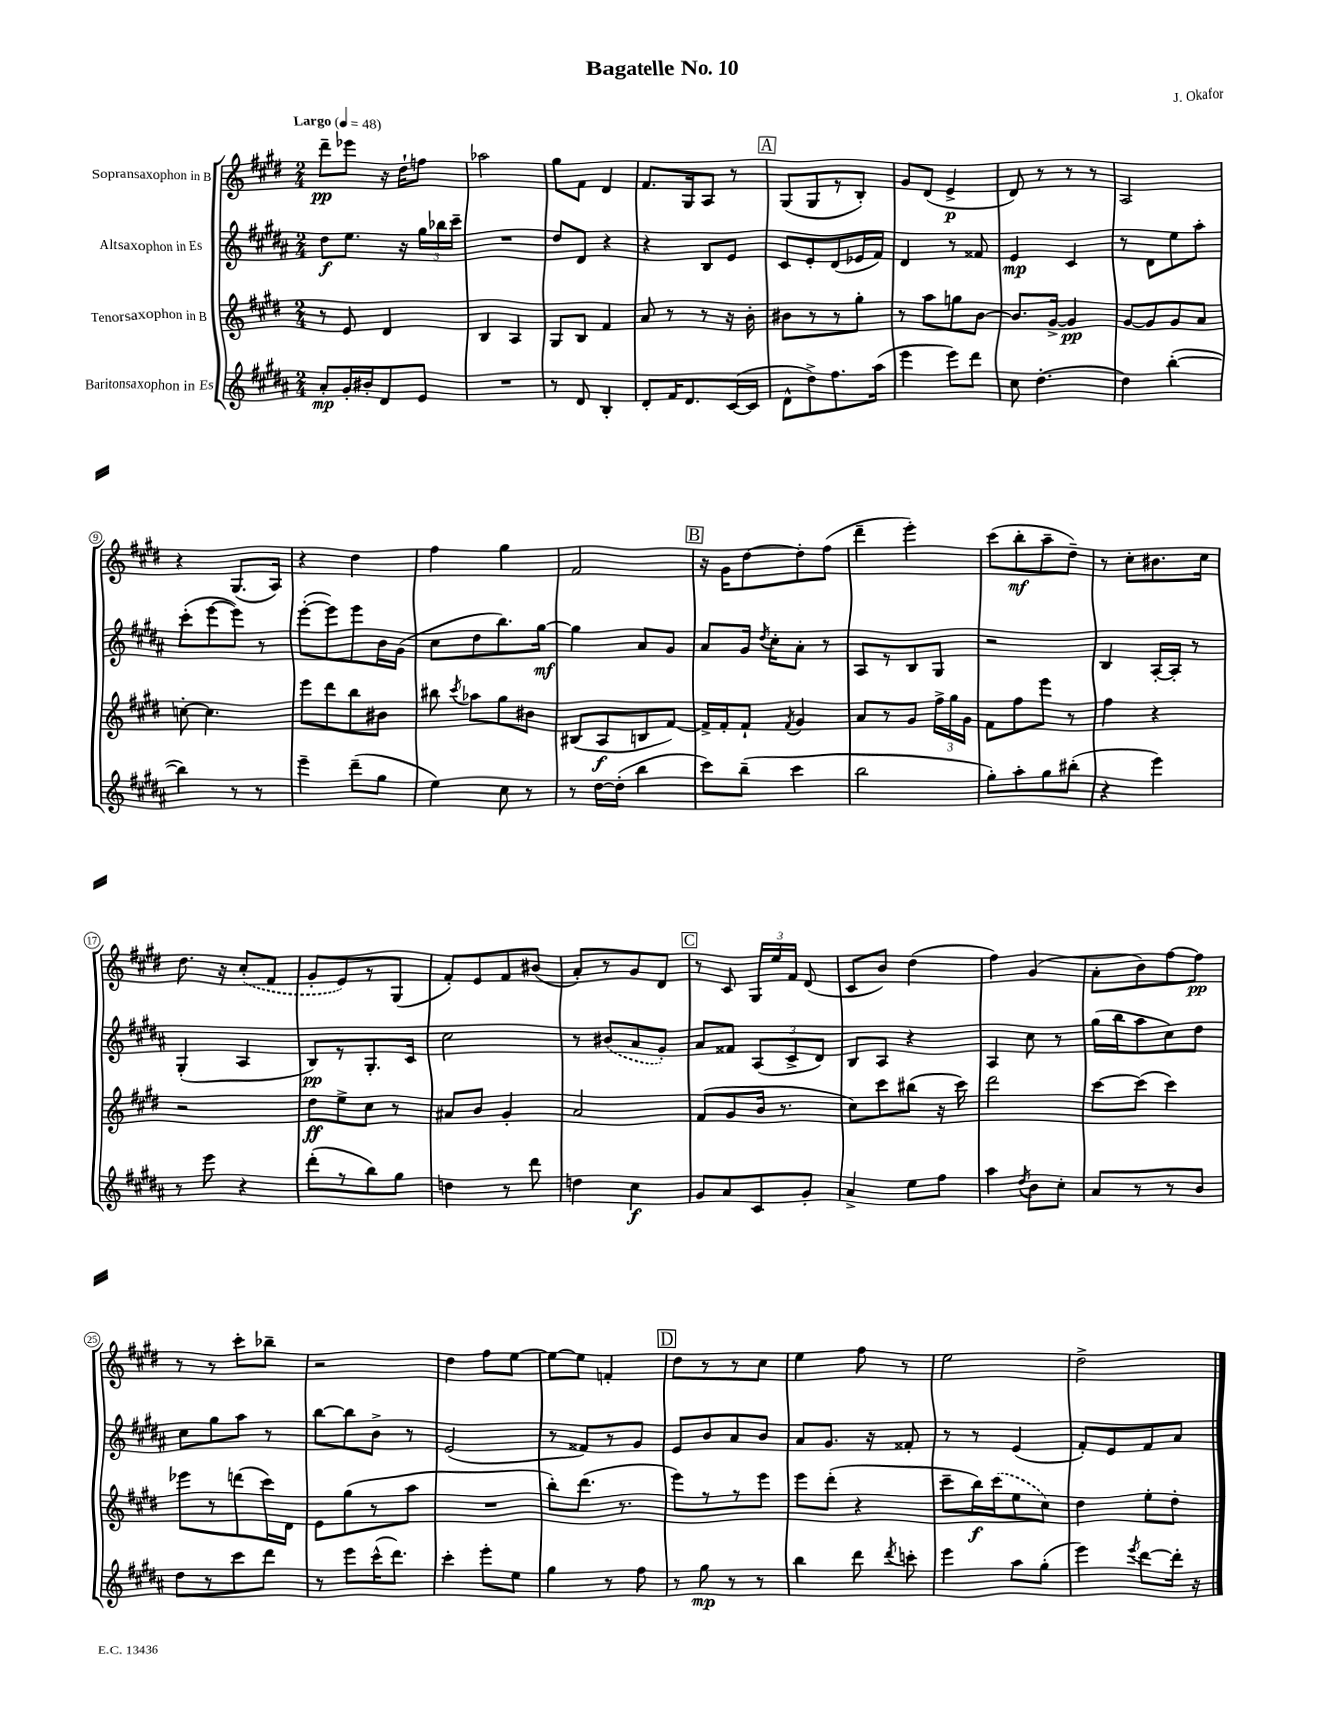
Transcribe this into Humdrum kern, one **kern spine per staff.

**kern	**kern	**kern	**kern
*staff4	*staff3	*staff2	*staff1
*clefG2	*clefG2	*clefG2	*clefG2
*k[f#c#g#d#a#]	*k[f#c#g#d#]	*k[f#c#g#d#a#]	*k[f#c#g#d#]
*M2/4	*M2/4	*M2/4	*M2/4
*MM48	*MM48	*MM48	*MM48
8a#'	8r	8dd#	8ddd#~
16g#'	8e	8.ee	8eee-
16b#'	.	.	.
8d#	4d#	.	16r
.	.	16r	16dd#`
8e	.	24gg#	8ff
.	.	24bb-	.
.	.	24ccc#~	.
=	=	=	=
2r	4B	2r	2aa-
.	4A	.	.
=	=	=	=
8r	8G#	8dd#	8gg#
8d#	8B	8d#	8f#
4B'	4f#	4r	4d#
=	=	=	=
8d#'	8a	4r	8.f#
16f#	8r	.	.
8.d#	.	.	16G#
.	8r	8B	8A
([16c#	16r	8e	8r
16c#]	16b'	.	.
=	=	=	=
8d#^^	8b#	8c#	(8G#
8dd#^)	8r	8e'	8G#
8.ff#	8r	(8d#	8r
.	8gg#'	16e-	8B')
(16aa#	.	16f#)	.
=	=	=	=
4eee	8r	4d#	8g#
.	8aa	.	(8d#
8eee)	8gg	8r	4e^
8ddd#	[8b	8f##	.
=	=	=	=
8cc#	8.b]	4e	8d#)
[4.dd#'	.	.	8r
.	[16g#^	.	.
.	4g#]	4c#	8r
.	.	.	8r
=	=	=	=
4dd#]	[8g#	8r	2A
.	8g#]	8d#	.
([4bb'	8g#	8ee	.
.	8a	8aa#'	.
=	=	=	=
4bb])	[8cc'	(8ccc#'	4r
.	4.cc]	[8eee	.
8r	.	8eee])	(8.G#
8r	.	8r	.
.	.	.	16A)
=	=	=	=
4eee~	8eee	([8eee'	4r
.	8ddd#	8eee])	.
(8ddd#~	8bb	8eee	4dd#
8gg#	8b#	16b	.
.	.	(16g#	.
=	=	=	=
4ee)	8bb#	8cc#	4ff#
.	8qccc#	.	.
.	8aa-	8dd#	.
8cc#	8gg#	8.bb)	4gg#
8r	8b#	.	.
.	.	[16gg#	.
=	=	=	=
8r	(8B#	4gg#]	2f#
[16dd#	8A	.	.
(16dd#']	.	.	.
4bb	8B	8a#	.
.	[8f#)	8g#	.
=	=	=	=
8ccc#)	16f#^]	8a#	16r
.	16f#'	.	16g#
(8bb~	8f#`	16g#	[8dd#
.	.	8qdd#	.
.	.	16cc#'	.
.	8qf#	.	.
4ccc#	4g#	8a#'	8dd#']
.	.	8r	(8ff#
=	=	=	=
2bb	8a	8A#	4ddd#~
.	8r	8r	.
.	8g#	8B	4eee')
.	24ff#^	8G#	.
.	24gg#	.	.
.	24g#	.	.
=	=	=	=
8gg#')	8f#	2r	(8ccc#
8aa#'	8ff#	.	8bb'
8gg#	8eee	.	8aa~
(8bb#'	8r	.	8dd#~)
=	=	=	=
4r	4ff#	4B	8r
.	.	.	8cc#'
4eee)	4r	[16A#'	8.b#
.	.	16A#']	.
.	.	8r	.
.	.	.	16cc#
=	=	=	=
8r	2r	(4G#'	8.dd#
8eee	.	.	.
.	.	.	16r
4r	.	4A#	(8cc#'
.	.	.	8f#
=	=	=	=
(8ddd#'	8dd#	8B)	8g#'
8r	8ee^	8r	8e)
8bb)	8cc#	8.G#'	8r
8gg#	8r	.	(8G#
.	.	16c#	.
=	=	=	=
4dd	8a#	2cc#	8f#')
.	8b	.	8e
8r	4g#'	.	8f#
8ddd#	.	.	(8b#
=	=	=	=
4dd	2a	8r	8a')
.	.	(8b#	8r
4cc#	.	8a#	8g#
.	.	8g#')	8d#
=	=	=	=
8g#	(8f#	8a#	8r
8a#	8g#	8f##	8c#
8c#	16b	(12A#	24G#
.	.	.	24ee
.	8.r	.	.
.	.	12c#^	24f#
8g#'	.	.	(8d#
.	.	12d#)	.
=	=	=	=
4a#^	8cc#)	8B	8c#
.	8ccc#	8A#	8b)
8ee	(8bb#	4r	(4dd#
8ff#	16r	.	.
.	16ccc#)	.	.
=	=	=	=
4aa#	2ddd#	4A#	4ff#)
8qdd#	.	.	.
8b	.	8cc#	(4g#
8cc#'	.	8r	.
=	=	=	=
8a#	[8ccc#	(16gg#	8a'
.	.	16bb	.
8r	(8ccc#]	8aa#	8b)
8r	4ccc#)	8cc#)	[8ff#
8b	.	8dd#	8ff#]
=	=	=	=
8dd#	8eee-	8cc#	8r
8r	8r	8gg#	8r
8ccc#	(8ddd	8aa#	8ccc#'
8ddd#	16ccc#)	8r	8bb-~
.	16d#	.	.
=	=	=	=
8r	8e	[8bb	2r
8eee	(8gg#	8bb]	.
(16ccc#^^	8r	8b^	.
8.ddd#)	.	.	.
.	8aa	8r	.
=	=	=	=
4ccc#'	2r	(2e	4dd#
8eee'	.	.	8ff#
8ee	.	.	[8ee
=	=	=	=
4gg#	8bb')	8r	8ee_
.	(8.ddd#	8f##)	8ee]
8r	.	8r	4f'
.	8.r	.	.
8ff#	.	8g#	.
=	=	=	=
8r	8eee)	8e	8dd#
8gg#	8r	8b	8r
8r	8r	8a#	8r
8r	8eee	8b	8cc#
=	=	=	=
4bb	8eee	8a#	4ee
.	(8ddd#'	8.g#	.
8ddd#	4r	.	8ff#
.	.	16r	.
8qddd#	.	.	.
8ccc'	.	8f##'	8r
=	=	=	=
4eee	8ccc#~	8r	2ee
.	16bb)	8r	.
.	(16ccc#	.	.
8aa#	8ee	(4e	.
(8gg#'	8cc#)	.	.
=	=	=	=
4eee)	4dd#	8f#')	2dd#^
.	.	8e	.
8qeee	.	.	.
[8ddd#	8ee'	8f#	.
16ddd#']	8dd#'	8a#	.
16r	.	.	.
==	==	==	==
*-	*-	*-	*-
